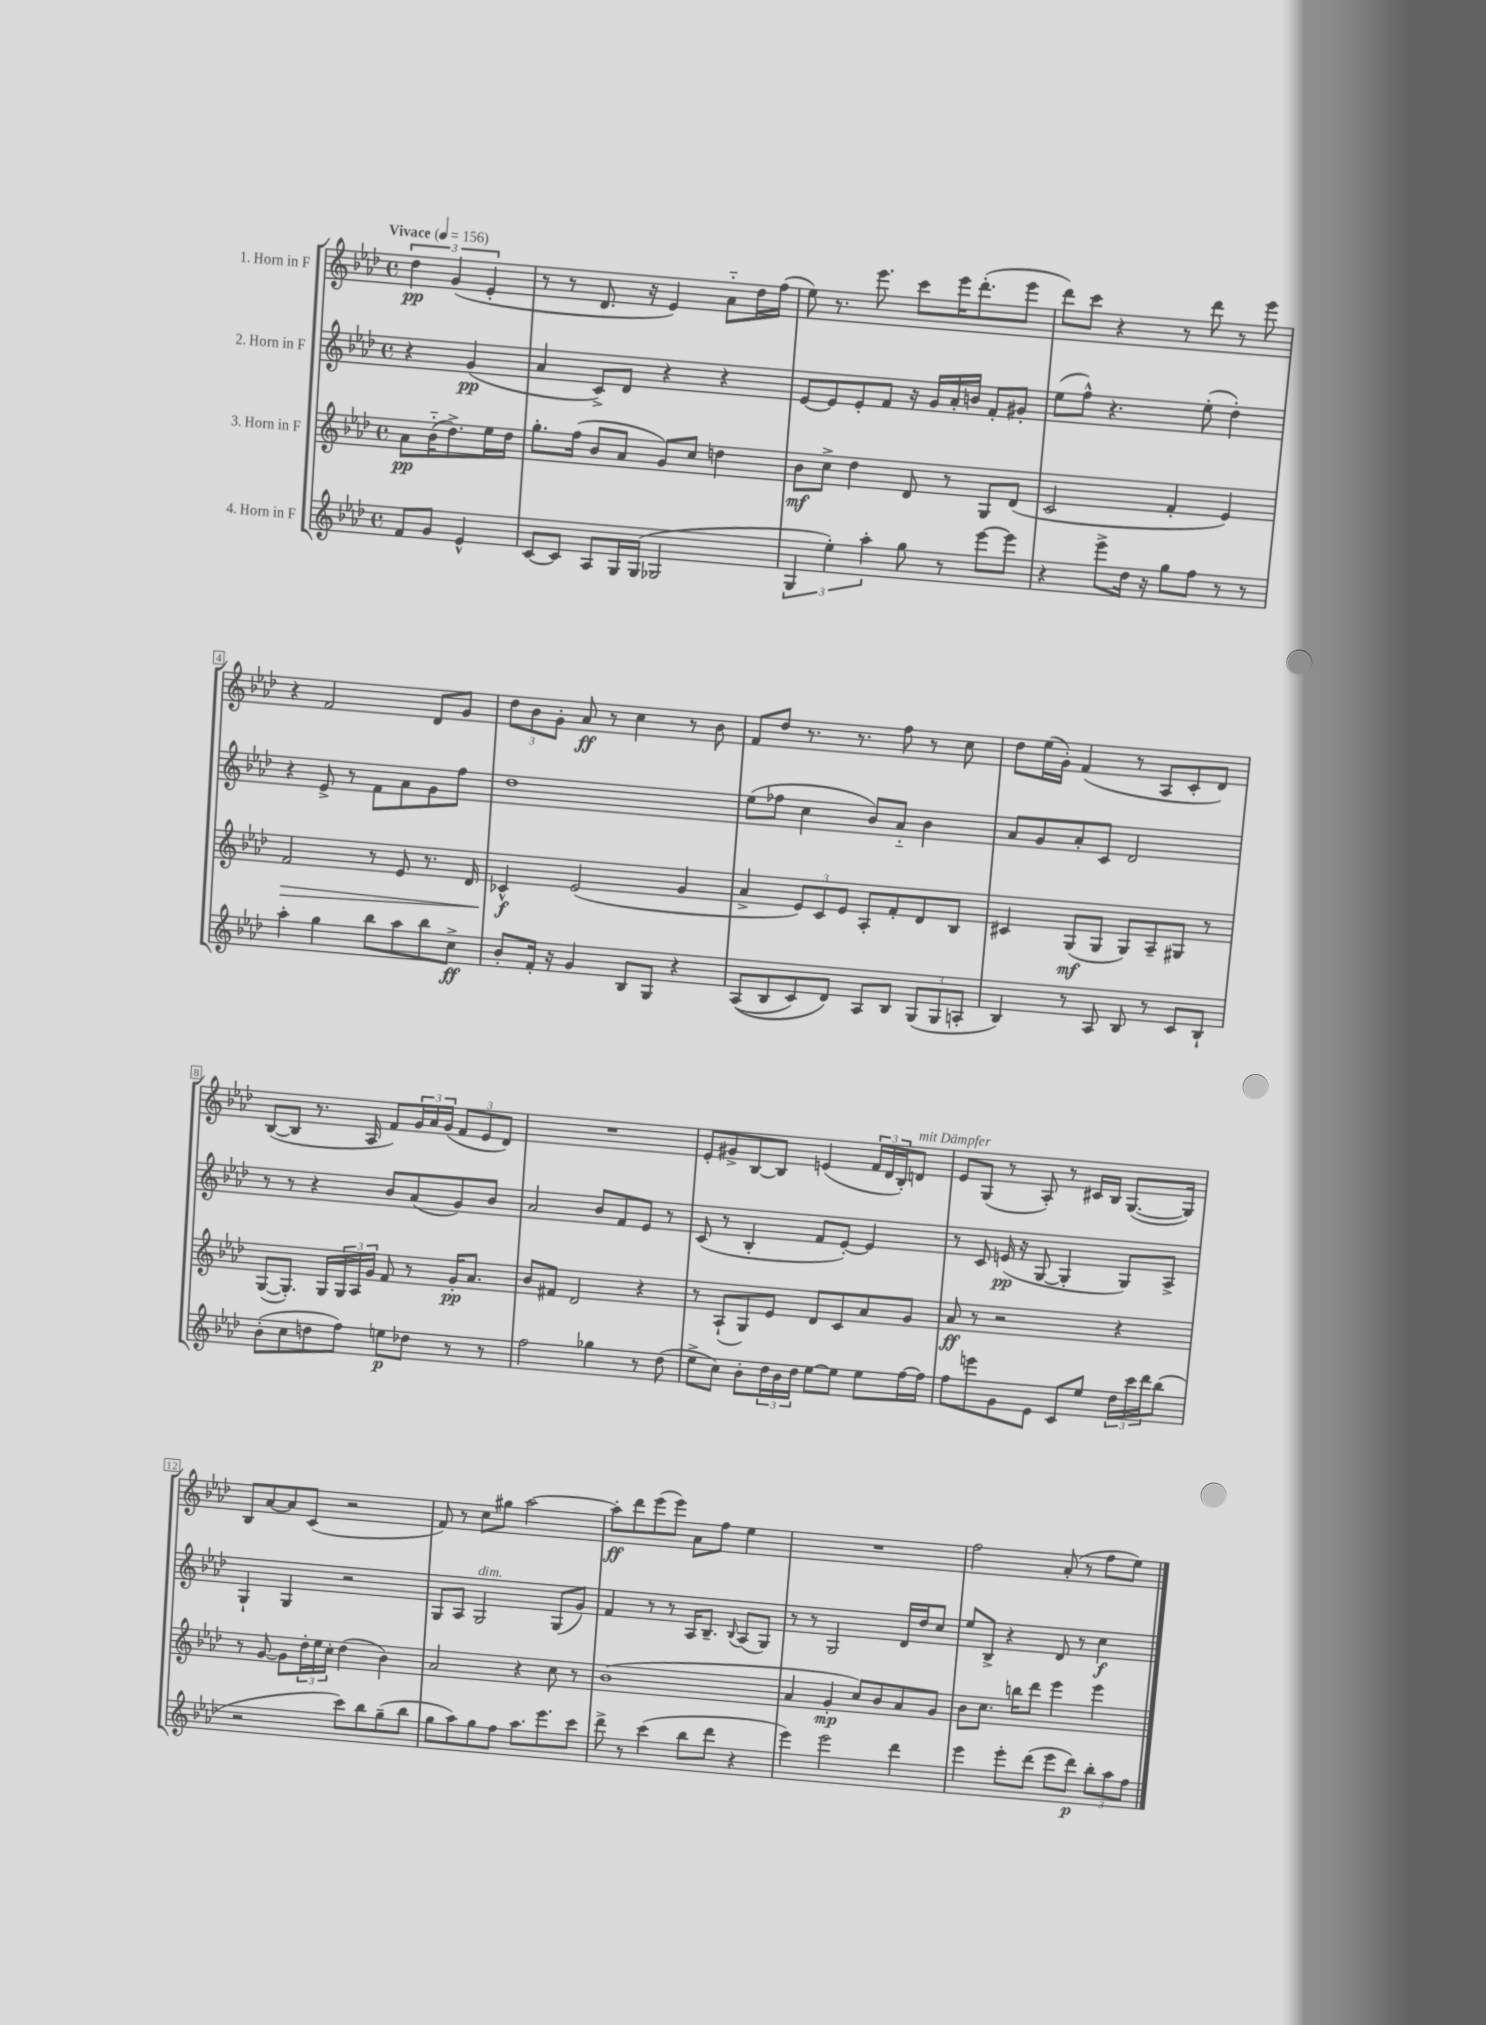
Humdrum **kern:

**kern	**kern	**kern	**kern
*staff4	*staff3	*staff2	*staff1
*clefG2	*clefG2	*clefG2	*clefG2
*k[b-e-a-d-]	*k[b-e-a-d-]	*k[b-e-a-d-]	*k[b-e-a-d-]
*M4/4	*M4/4	*M4/4	*M4/4
*met(c)	*met(c)	*met(c)	*met(c)
*MM156	*MM156	*MM156	*MM156
8f/L	8a-\L	4r	6dd-\
8g/J	(16b-'~\K	.	.
.	.	.	(6g/
.	8.dd-^\)	.	.
4e-^^/	.	(4g/	.
.	.	.	6e-'/
.	16ee-\L	.	.
.	16dd-\JJ	.	.
=	=	=	=
[8c/L	8.gg'\L	4a-/	8r
8c/]J	.	.	8r
.	(16ff\Jk	.	.
8A-/L	8b-/L	8c^/L)	8.d-/
16G/L	8a-/J	8d-/J	.
(16G/JJ	.	.	16r
2G-/	8g/L)	4r	4e-/)
.	8cc/J	.	.
.	4dd\	4r	8a-'~\L
.	.	.	16dd-\L
.	.	.	(16ff\JJ
=	=	=	=
6G/	8b-\L	[8e-/L	8ee-\)
.	8cc^\J	8e-/]	8.r
6ee-'\)	.	.	.
.	4dd-\	8e-'/	.
.	.	.	8.eee-\
6aa-'\	.	.	.
.	.	8f/J	.
8gg\	8d-/	16r	8ccc\L
.	.	16g/LL	.
8r	8r	16a-'/	16eee-\K
.	.	16b/JJ	(8.ddd-'\
[8eee-\L	8G/L	8f'/L	.
8eee-\]J	(8d-/J	8g#'/J	8eee-\J
=	=	=	=
4r	2c/	(8ee-\L	8ddd-\L)
.	.	8ff^^\J)	8ccc\J
8eee-^\L	.	4.r	4r
16dd-\Jk	.	.	.
16r	.	.	.
8gg\L	4f'/	.	8r
8ff\J	.	(8ee-'\	8ddd-\
8r	4e-/)	4dd-'\)	8r
8r	.	.	8eee-\
=	=	=	=
4aa-'\	2f/	4r	4r
4gg\	.	8e-^/	2f/
.	.	8r	.
8bb-\L	8r	8f\L	.
8aa-\	8e-/	8a-\	.
8bb-\	8.r	8g\	8d-/L
8cc^\J	.	8ff\J	8g/J
.	16d-/	.	.
=	=	=	=
8b-'/L	4c-^^/	1dd-	12dd-\L
.	.	.	12b-\
16f'/Jk	.	.	.
.	.	.	12g'\J
16r	.	.	.
4g/	(2e-/	.	8a-/
.	.	.	8r
8B-/L	.	.	4cc\
8G/J	.	.	.
4r	4g/	.	8r
.	.	.	8b-\
=	=	=	=
&((8A-/L	4a-^/	(8ee-\L	8f/L
8B-/	.	8ff-\J	8dd-/J
8c/)	12e-/L)	4cc\	8.r
.	12c/	.	.
8d-/J&)	.	.	.
.	12e-/J	.	.
.	.	.	8.r
8A-/L	8A-'/L	8b-/L)	.
8B-/J	8f'/	8a-'~/J	8ff\
(12G/L	8d-/	4b-\	8r
12G/	.	.	.
.	8B-/J	.	8cc\
12A'/J	.	.	.
=	=	=	=
4B-/)	4c#/	8a-/L	8dd-\L
.	.	8g/	(16ee-\L
.	.	.	16g'\JJ)
8r	(8G/L	8a-'/	(4f/
8A-/	8G/J	8c/J	.
8B-/	8G/L)	2d-/	8r
8r	8A-~/	.	8A-/L
8c/L	8G#/J	.	8c'/
8B-`/J	8r	.	8d-/J)
=	=	=	=
(8b-'\L	([8G/L	8r	([8B-/L
8cc\	8.G'/]J)	8r	8B-/]J
8dd\	.	4r	8.r
.	16G/LL	.	.
8ff\J)	24G/	.	.
.	24A-/	.	.
.	.	.	16A-/
.	24g/JJ	.	.
8ee\L	8f/	8b-/L	8f/L)
8dd-\J	8r	(8a-/	24g/L
.	.	.	24a-/
.	.	.	(24g/JJ
8r	16g'/LK	8g/)	12f/L
.	8.a-/J	.	.
.	.	.	12e-/
8r	.	8b-/J	.
.	.	.	12d-/J)
=	=	=	=
2ff\	8b-/L	2a-/	1r
.	8f#/J	.	.
.	2d-/	.	.
4gg-\	.	8b-/L	.
.	.	8f/	.
8r	4r	8e-/J	.
(8dd-\	.	8r	.
=	=	=	=
8ee-^\L	8r	(8c/	8e-'/L
8cc\J)	(8A-`/L	8r	8g#^/
8b-'\L	8G/)	4B-'/	[8B-/
24dd-\L	8e-/J	.	8B-/]J
24b-\	.	.	.
24dd-\JJ	.	.	.
[8ee-\L	8d-/L	8f/L	(4e/
8ee-\]J	8c/	[8e-'/J)	.
8ee-\L	8a-/	4e-/]	24f/LL
.	.	.	24d-/
.	.	.	24B-'/J)
[16ff\L	8g/J	.	8d/J
16ff\]JJ	.	.	.
=	=	=	=
8ff\L	8a-/	8r	8e-/L
8eee\	8r	8c/	(8G/J
8g\	2r	(16e/	8r
.	.	16r	.
8e-\J	.	[8G/	8A-'/)
8c/L	.	4G'/]	8r
8ee-/J	.	.	16c#/LL
.	.	.	16B-/JJ
24dd-\LL	4r	8G/L)	([8.G/L
24ccc\	.	.	.
24ddd-\J	.	.	.
(8bb-\J	.	8A-^/J	.
.	.	.	16G/]Jk)
=	=	=	=
2r	8r	4G`/	8B-/L
.	[8g/	.	[8a-/
.	8g\]L	4G/	8a-/]
.	24dd-'\L	.	(8c/J
.	24ee-\	.	.
.	24cc'\JJ	.	.
8ccc\L)	(4dd-\	2r	2r
8bb-\	.	.	.
(8gg~\	4b-\)	.	.
8bb-\J	.	.	.
=	=	=	=
8gg\L	2a-/	8G/L	8f/)
8aa-\)	.	8A-/J	8r
8gg\	.	2G/	8cc\L
8ff\J	.	.	8gg#\J
8.aa-\L	4r	.	[2aa-\
8.eee-\	.	.	.
.	8cc\	(8G/L	.
8ccc\J	8r	8g/J)	.
=	=	=	=
8ddd-^\	(1b-	4f/	8aa-'\]L
8r	.	.	8ddd-\
(4ccc\	.	8r	(8eee-\
.	.	8r	8eee-\J)
8bb-\L	.	16A-/LK	8a-\L
.	.	8.B-~/J	.
8ddd-\J	.	.	8ff\J
.	.	8qqB-/	.
4r	.	(8A-/L	4ee-\
.	.	8G/J)	.
=	=	=	=
4eee-\)	4a-/	8r	1r
.	.	8r	.
2eee-\	4g'/	2G/	.
.	8cc/L)	.	.
.	8b-/	.	.
4ddd-\	8a-/	16d-/LL	.
.	.	16dd-/J	.
.	8g/J	8cc/J	.
=	=	=	=
4eee-\	8b-\L	8ee-/L	2ff\
.	8.cc\J	8B-^/J	.
8eee-'\L	.	4r	.
.	16bb\LK	.	.
(8ddd-\J	8ddd-\J	.	.
8eee-\L	4eee-\	8d-/	(8a-'/
8ddd-\J)	.	8r	8r
12bb-'\L	4eee-\	4cc\	8ff\L
12aa-\	.	.	.
.	.	.	8ee-\J)
12ff\J	.	.	.
==	==	==	==
*-	*-	*-	*-
